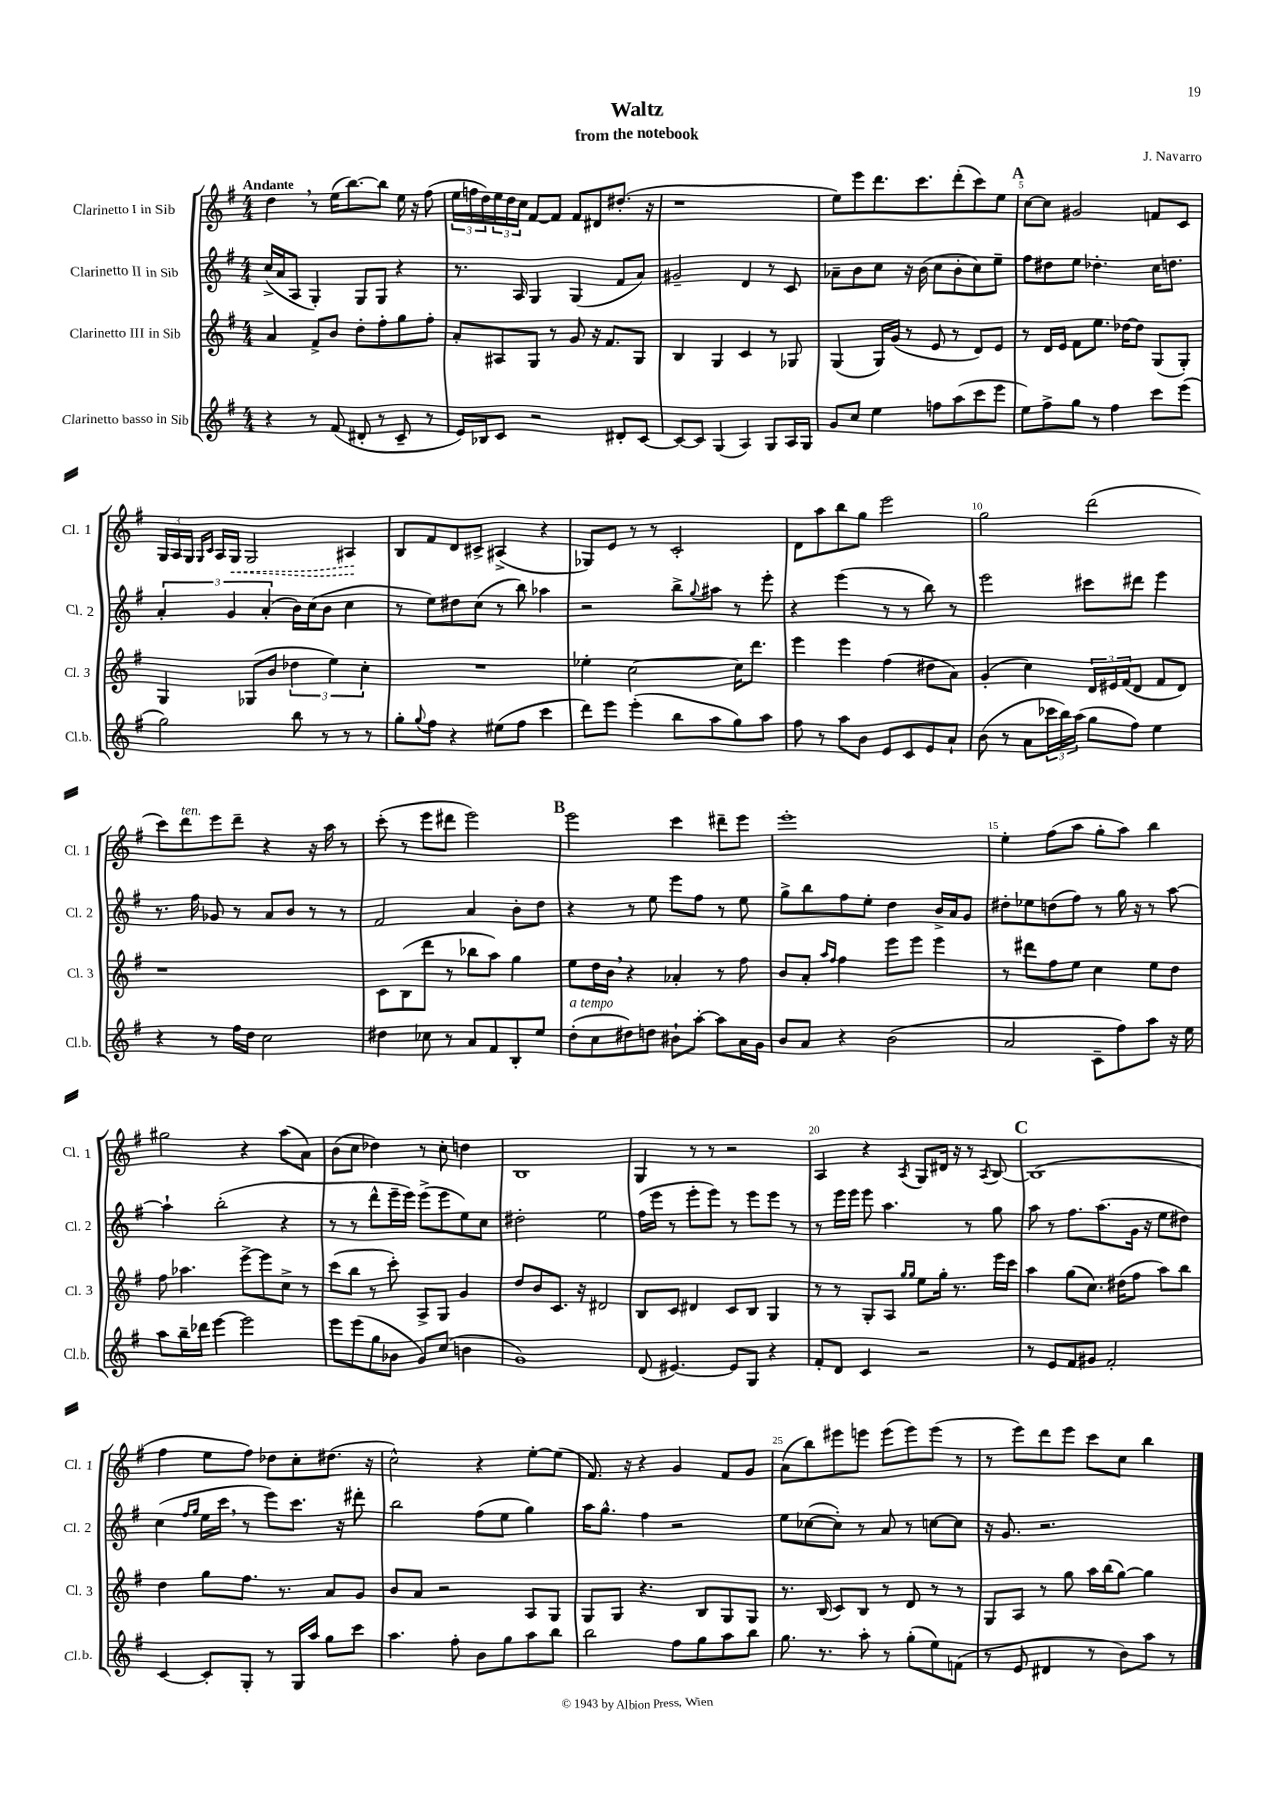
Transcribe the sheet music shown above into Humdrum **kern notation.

**kern	**kern	**kern	**kern	**dynam
*part4	*part3	*part2	*part1	*part1
*staff4	*staff3	*staff2	*staff1	*staff1
*I"Clarinetto basso in Sib	*I"Clarinetto III in Sib	*I"Clarinetto II in Sib	*I"Clarinetto I in Sib	*
*I'Cl.b.	*I'Cl. 3	*I'Cl. 2	*I'Cl. 1	*
*clefG2	*clefG2	*clefG2	*clefG2	*
*k[f#]	*k[f#]	*k[f#]	*k[f#]	*
*M4/4	*M4/4	*M4/4	*M4/4	*
=1	=1	=1	=1	=1
!	!	!	!LO:TX:a:B:t=Andante	!
4r	4a/	(16cc^/LL	4dd,\	.
.	.	16a/J	.	.
.	.	8A/J	.	.
8r	8f#^/L	4G'/)	8r	.
(8f#/	8b/J	.	(16ee\KL	.
.	.	.	[8.bb\)	.
8d#X'/	8dd'\L	8G/L	.	.
8r	8ff#'\	8G/J	8bb\J]	.
8c~/	8gg\	4r	16ee\	.
.	.	.	16r	.
8r	8ff#'\J	.	(8ff#\	.
=2	=2	=2	=2	=2
16e/LL)	8a'/L	8.r	24ee\LL	.
.	.	.	24ffn\	.
16B-X/J	.	.	.	.
.	.	.	24dd\)	.
8c/J	8A#X/	.	24ee\	.
.	.	.	24dd\	.
.	.	16A/	.	.
.	.	.	24cc\JJ	.
2r	8G/J	4G/	[8f#/L	.
.	8r	.	8f#/J]	.
.	8g/	(4G/	8f#/L	.
.	16r	.	8d#X/	.
.	8.f#/L	.	.	.
8d#X'/L	.	8f#/L	(8.dd#X'/J	.
[8c/J	8G/J	8a/J)	.	.
.	.	.	16r	.
=3	=3	=3	=3	=3
8c/L_	4B/	2g#X~/	1r	.
8c/J]	.	.	.	.
(4G/	4G/	.	.	.
4A/)	4c/	4d/	.	.
8G/L	8r	8r	.	.
16A/L	8G-X/	8c/	.	.
16G/JJ	.	.	.	.
=4	=4	=4	=4	=4
8g/L	(4G/	8a-X~\L	8ee\L)	.
8cc/J	.	8b\	8eee\	.
4ee\	16G/LL)	8cc\J	8.ddd\	.
.	(16g/JJ	.	.	.
.	8r	16r	.	.
.	.	(16b\	8.ccc\	.
8ffn\L	8e/	8cc\L	.	.
(8aa\	8r	8b'\	(8ddd'\	.
8ccc\	8d/L)	8cc\)	8ccc\)	.
8eee\J	8e/J	8ee~\J	8ee\J	.
!!LO:REH:place=s1:t=A
=5	=5	=5	=5	=5
8ee\L)	8r	8ff#\L	[8cc\L	.
8ff#^\	16d/LL	8dd#X\	8cc\J]	.
.	16e/JJ	.	.	.
8gg\J	8f#\L	8ee\J	2g#X/	.
8r	8.ee\J	4.dd-X'\	.	.
4ff#\	.	.	.	.
.	[16dd-X\KL	.	.	.
.	8dd-\J]	.	.	.
8ccc\L	(8G/L	16cc\KL	8fn/L	.
.	.	8.ddn\J	.	.
(8eee\J	8G'/J)	.	8c/J	.
!!LO:LB:g=z
=6	=6	=6	=6	=6
2gg\)	4G/	6a'/	24G/LL	.
.	.	.	24A/	.
.	.	.	24G/JJ	.
.	.	.	16qqG/LL	.
.	.	.	16qqc/JJ	.
.	.	.	16A/LL	.
.	.	6g/	.	.
!	!	!	!	!LO:HP:b
.	.	.	16G/JJ	<
.	(8G-X/L	.	2G/	.
.	.	(6a'/	.	.
.	8b/J	.	.	.
8bb\	6dd-X\	16b\LL)	.	.
.	.	(16cc\J	.	.
8r	.	8b\J	.	.
.	6ee\)	.	.	.
8r	.	4cc\	4A#X/	.
.	6cc'\	.	.	.
8r	.	.	.	.
.	.	.	.	[
=7	=7	=7	=7	=7
8gg'\L	1r	8r	8B/L	.
8qqgg/	.	.	.	.
8ff#\J	.	8ee\L)	8f#/	.
4r	.	8dd#X\	8d/	.
.	.	(8cc\J	8c#X^/J	.
(8ee#X\L	.	8r	(4A#X^/	.
8ff#\J	.	8bb\)	.	.
4ccc\	.	4aa-X\	4r	.
=8	=8	=8	=8	=8
8ddd\L)	4ee-X'\	2r	8G-X/L)	.
8eee\J	.	.	8e/J	.
(4eee'\	[2cc\	.	8r	.
.	.	.	8r	.
8bb\L	.	8bb^\L	2c'/	.
.	.	8qqgg/	.	.
8aa\	.	8aa#X\J	.	.
8gg\)	16cc\KL]	8r	.	.
.	8.ddd\J	.	.	.
8aa\J	.	8eee'\	.	.
=9	=9	=9	=9	=9
8ff#\	4eee\	4r	8d\L	.
8r	.	.	8aa\	.
8aa\L	4eee\	(4eee\	8bb\	.
8b\J	.	.	8gg\J	.
8e/L	(4ff#\	8r	2eee\	.
8c/	.	8r	.	.
8e/	8dd#X\L	8bb\)	.	.
8a`/J	8a\J)	8r	.	.
=10	=10	=10	=10	=10
(8b\	(4g'/	2eee\	2gg\	.
8r	.	.	.	.
8a\L	4cc\)	.	.	.
24ccc-X\L	.	.	.	.
24bb\)	.	.	.	.
(24aa\JJ	.	.	.	.
8gg\L	24d/LL	8ccc#X\L	(2ddd\	.
.	24e#X/	.	.	.
.	(24f#/J	.	.	.
8ff#\J)	8d/J	8ddd#X\J	.	.
4ee\	8f#/L	4eee\	.	.
.	8d/J)	.	.	.
!!LO:LB:g=z
=11	=11	=11	=11	=11
4r	1r	8.r	8ccc\L)	.
!	!	!	!LO:TX:a:i:t=ten.	!
.	.	.	8ddd\	.
.	.	16ff#\	.	.
8r	.	8g-X/	8eee\	.
16ff#\LL	.	8r	8ddd~\J	.
16dd\JJ	.	.	.	.
2cc\	.	8a/L	4r	.
.	.	8b/J	.	.
.	.	8r	16r	.
.	.	.	16aa\	.
.	.	8r	8r	.
=12	=12	=12	=12	=12
4dd#X\	8c\L	2f#/	(8ccc'\	.
.	(8B\	.	8r	.
8cc-X\	8ddd\J	.	8eee\L	.
8r	8r	.	8ddd#X\J	.
8a/L	8bb-X\L	4a/	2eee\)	.
8f#/	8aa\J)	.	.	.
8B'/	4gg\	8b'\L	.	.
8ee/J	.	8dd\J	.	.
!!LO:REH:place=s1:t=B
=13	=13	=13	=13	=13
!LO:TX:a:i:t=a tempo	!	!	!	!
(8dd'\L	8ee\L	4r	2eee\	.
8cc\	16dd\L	.	.	.
.	16b,\JJ	.	.	.
8dd#X\)	4r	8r	.	.
8ddn\J	.	8ee\	.	.
8b#X`\L	4a-X'/	8eee\L	4ccc\	.
[8aa'\J	.	8ff#\J	.	.
8aa\L]	8r	8r	8ddd#X~\L	.
16a\L	8ff#\	8ee\	8eee\J	.
16g\JJ	.	.	.	.
=14	=14	=14	=14	=14
8b/L	8b/L	8gg^\L	1eee'	.
8a/J	8a'/J	8bb\	.	.
.	16qqaa/LL	.	.	.
.	16qqff#/JJ	.	.	.
4r	4ff#\	8ff#\	.	.
.	.	8ee'\J	.	.
(2b\	8eee\L	4dd\	.	.
.	8eee\J	.	.	.
.	4eee\	16b^/LL	.	.
.	.	16a/J	.	.
.	.	8g/J	.	.
=15	=15	=15	=15	=15
2a/	8r	8dd#X'\L	4ee'\	.
.	8ddd#X\L	8ee-X\	.	.
.	8ff#\	(8ddn\	(8ff#\L	.
.	8ee\J	8ff#\J)	8aa\J	.
8c~\L	4cc\	8r	8gg'\L	.
8ff#\)	.	16gg\	8aa\J)	.
.	.	16r	.	.
8aa\J	8ee\L	8r	4bb\	.
16r	8dd\J	[8aa\	.	.
16ee\	.	.	.	.
!!LO:LB:g=z
=16	=16	=16	=16	=16
8aa\L	8ff#\	4aa`\]	2gg#X\	.
16bb~\L	4.aa-X\	.	.	.
16ddd-X\JJ	.	.	.	.
[4eee\	.	(2bb'\	.	.
2eee\]	[8eee^\L	.	4r	.
.	8eee\]	.	.	.
.	8cc^\J	4r	(8aa\L	.
.	8r	.	8a\J)	.
=17	=17	=17	=17	=17
8eee\L	(8ccc\L	8r	(8b\L	.
(8eee\	8bb\J	8r	8cc\J	.
8gg\	8r	8ddd^^\L	4dd-X\)	.
8b-X\J	8ccc'\)	16eee~\L	.	.
.	.	16eee\JJ)	.	.
8g/L)	8A^/L	(8eee^\L	8r	.
(8cc/J	8G/J	8eee\	8cc'\	.
4bn\	4g/	8ee\)	4ddn\	.
.	.	8cc\J	.	.
=18	=18	=18	=18	=18
1g)	8dd/L	2dd#X'\	1B	.
.	8b/	.	.	.
.	8.c/J	.	.	.
.	16r	.	.	.
.	2d#X/	2ee\	.	.
=19	=19	=19	=19	=19
(8d/	8B/L	(16ff#\LL	4G/	.
.	.	16eee\JJ	.	.
[4.e#X/)	8c/J	8r	.	.
.	4d#X/	8eee'\L	8r	.
.	.	8eee\J)	8r	.
8e#/L]	8c/L	8r	2r	.
8G/J	8B/J	8eee\L	.	.
4r	4G/	8eee\J	.	.
.	.	8r	.	.
=20	=20	=20	=20	=20
8f#'/L	8r	8r	4A/	.
8d/J	8r	16eee\LL	.	.
.	.	16eee\JJ	.	.
4c/	8G'/L	8eee\	4r	.
.	8A/J	4.aa\	.	.
.	16qqgg/LL	.	.	.
.	16qqgg/JJ	.	8qA/	.
2r	8ee\L	.	8G/L	.
.	16gg'\Jk	.	16d#X/Jk	.
.	8.r	.	16r	.
.	.	8r	8r	.
.	.	.	8qA/	.
.	16eee\LL	8gg\	[8B/	.
.	16ccc\JJ	.	.	.
!!LO:REH:place=s1:t=C
=21	=21	=21	=21	=21
8r	4aa\	8aa\	(1B]	.
8e/L	.	8r	.	.
8f#/	(8gg\L	8.ff#\L	.	.
8g#X/J	8.cc\J)	.	.	.
.	.	(8.aa\	.	.
2f#'/	.	.	.	.
.	(16dd#X\KL	.	.	.
.	8ff#\J	16g\Jk	.	.
.	.	16r	.	.
.	8aa\L)	8ee\L	.	.
.	8bb\J	8dd#X\J)	.	.
!!LO:LB:g=z
=22	=22	=22	=22	=22
[4c/	4dd\	(4cc\	4ff#\	.
.	.	16qqff#/LL	.	.
.	.	16qqgg/JJ	.	.
8c'/L]	8gg\L	16ee\LL	8ee\L	.
.	.	16ccc,\JJ	.	.
8G'/J	8.ff#\J	8r	8ff#\J)	.
8r	.	8eee\L)	8dd-X\L	.
.	8.r	.	.	.
16G/LL	.	8.ccc\J	8cc'\	.
16aa/JJ	.	.	.	.
8gg\L	8a/L	.	(8.dd#X\J	.
.	.	16r	.	.
8ccc\J	8g/J	8ddd#X'\	.	.
.	.	.	16r	.
=23	=23	=23	=23	=23
4.aa\	8b/L	2bb\	2cc^^\)	.
.	8a/J	.	.	.
.	2r	.	.	.
8ff#'\	.	.	.	.
8b\L	.	(8ff#\L	4r	.
8gg\	.	8ee\J	.	.
8aa\	8A/L	4gg\)	[8ee'\L	.
8bb\J	8G/J	.	(8ee\J]	.
=24	=24	=24	=24	=24
2bb\	8G/L	16aa\KL	8.f#/)	.
.	.	8.gg^^\J	.	.
.	8G/J	.	.	.
.	.	.	16r	.
.	4.r	4ff#\	4r	.
8ff#\L	.	2r	4g/	.
8gg\	8B/L	.	.	.
8aa\	8G/	.	8f#/L	.
8bb\J	8G/J	.	8g/J	.
=25	=25	=25	=25	=25
8.gg\	8.r	8ee\L	(8a\L	.
.	.	([8cc-X\	8bb\)	.
8.r	(16B/	.	.	.
.	8c/L)	8cc-'\J])	8eee#X\	.
8aa'\	8B/J	8r	8eeen\J	.
8r	8r	8a/	(8eee\L	.
(8gg'\L	8d/	8r	8eee\)	.
8ee\)	8r	[8ccn\L	(8eee\J	.
(8fn\J	8r	8cc\J]	8r	.
=26	=26	=26	=26	=26
8r	8G/L	16r	8r	.
.	.	8.g/	.	.
8e/	8A/J	.	8eee\L)	.
4d#X/	8r	2.r	8ddd\	.
.	8gg\	.	8eee\J	.
8r	16aa\LL	.	8ccc\L	.
.	(16bb\J	.	.	.
8b\L)	[8gg\J)	.	8cc\J	.
8aa\J	4gg\]	.	4bb\	.
8r	.	.	.	.
==	==	==	==	==
*-	*-	*-	*-	*-
